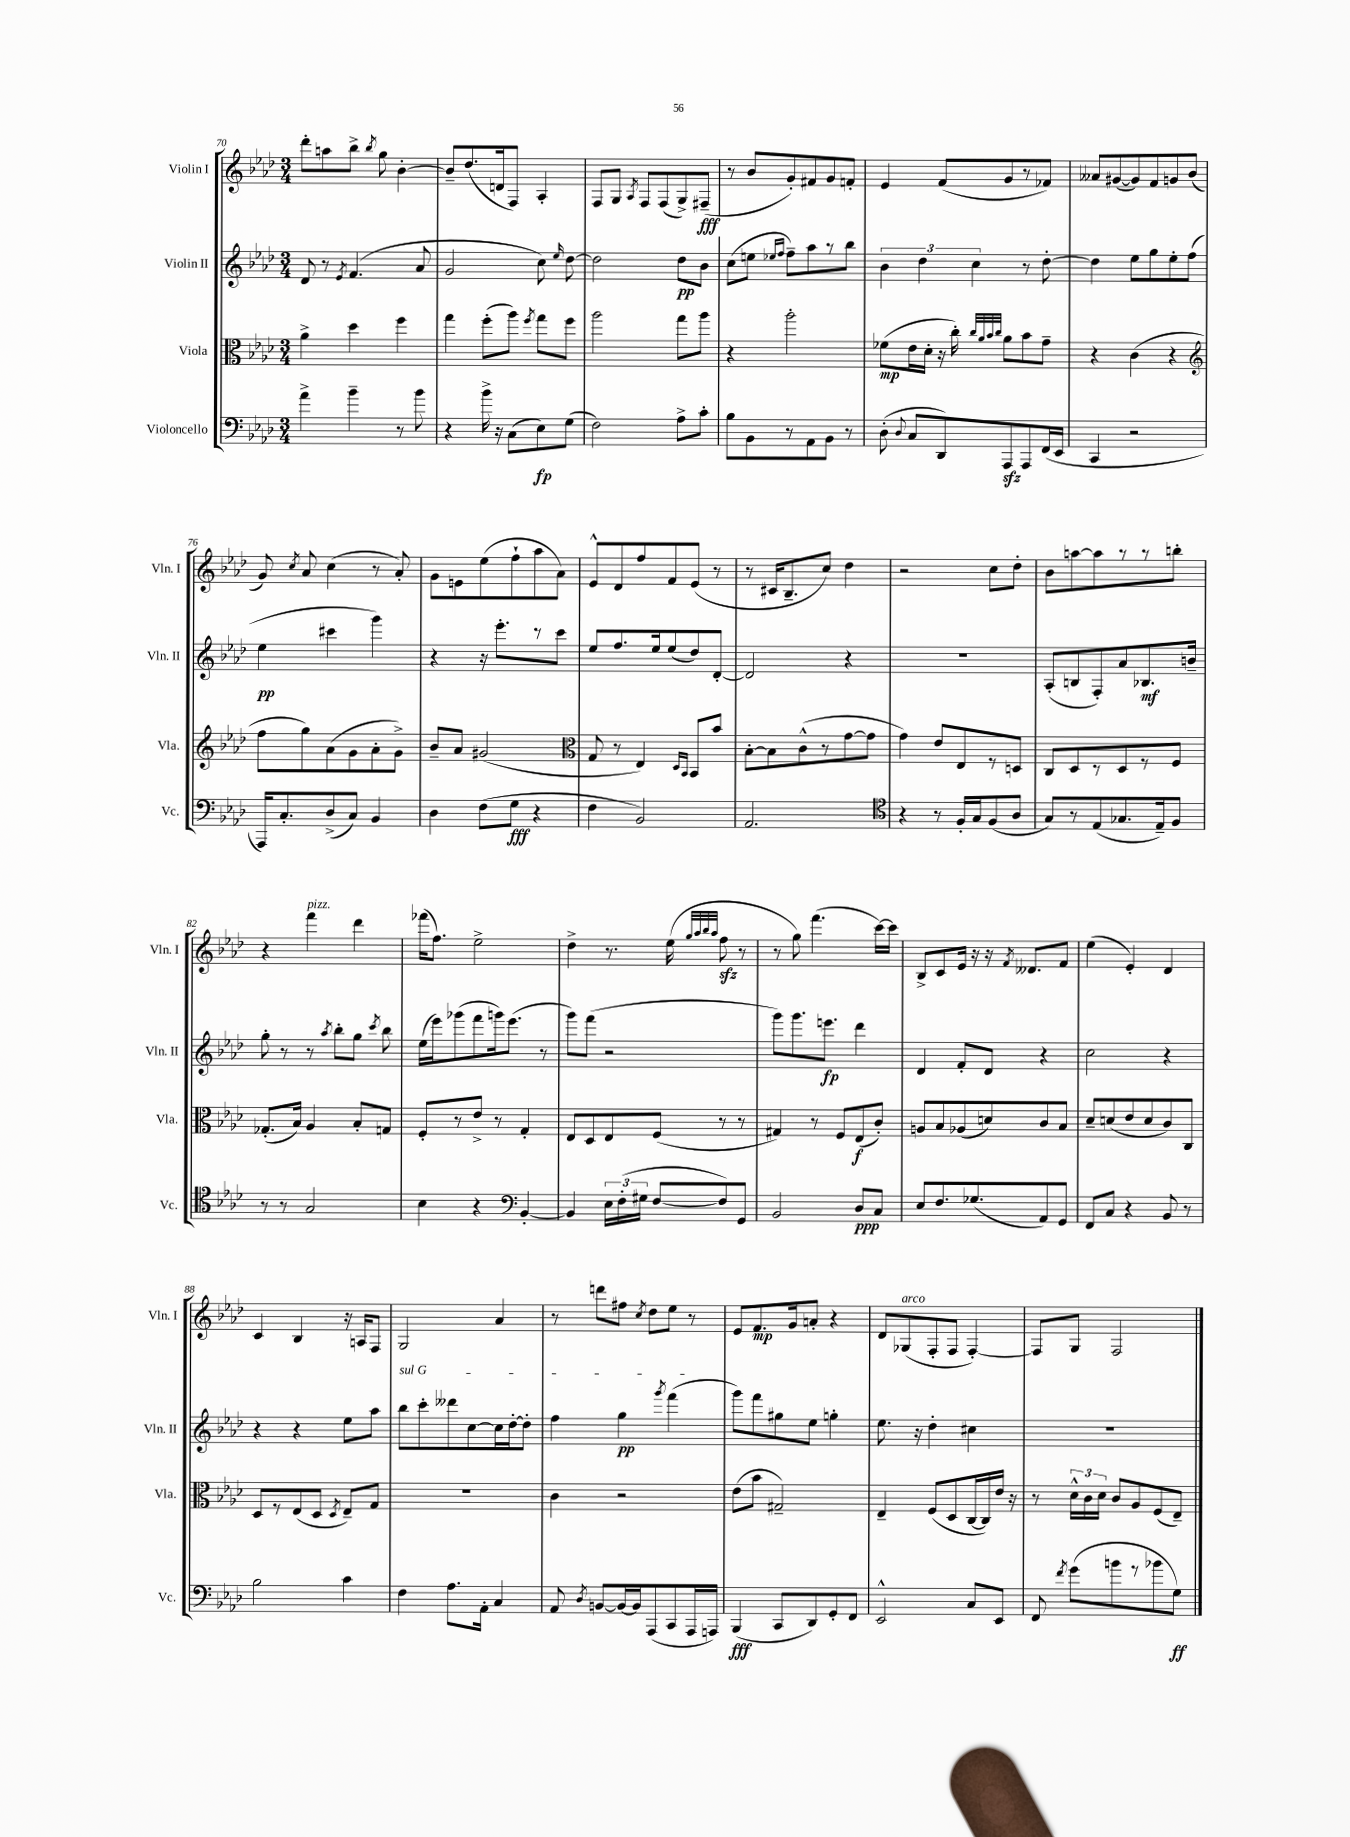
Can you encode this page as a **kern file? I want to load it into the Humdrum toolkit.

**kern	**dynam	**kern	**dynam	**kern	**dynam	**kern	**dynam
*part4	*part4	*part3	*part3	*part2	*part2	*part1	*part1
*staff4	*staff4	*staff3	*staff3	*staff2	*staff2	*staff1	*staff1
*I"Violoncello	*	*I"Viola	*	*I"Violin II	*	*I"Violin I	*
*I'Vc.	*	*I'Vla.	*	*I'Vln. II	*	*I'Vln. I	*
*clefF4	*	*clefC3	*	*clefG2	*	*clefG2	*
*k[b-e-a-d-]	*	*k[b-e-a-d-]	*	*k[b-e-a-d-]	*	*k[b-e-a-d-]	*
*M3/4	*	*M3/4	*	*M3/4	*	*M3/4	*
=70	=70	=70	=70	=70	=70	=70	=70
4a-^\	.	4a-^\	.	8d-/	.	8ddd-'\L	.
.	.	.	.	8r	.	8aan\	.
.	.	.	.	8qe-/	.	.	.
4b-~\	.	4dd-\	.	(4.f/	.	8bb-^\J	.
.	.	.	.	.	.	8qbb-/	.
.	.	.	.	.	.	8gg\	.
8r	.	4ff\	.	.	.	[4b-'\	.
8b-\	.	.	.	8a-/	.	.	.
=71	=71	=71	=71	=71	=71	=71	=71
4r	.	4gg\	.	2g/	.	8b-~/L]	.
.	.	.	.	.	.	(8.dd-/	.
16b-^\	.	(8ff'\L	.	.	.	.	.
16r	.	.	.	.	.	16dn/k	.
(8C\L	.	8aa-\J)	.	.	.	8F/J)	.
.	.	8qff/	.	.	.	.	.
8E-\)	fp	8gg\L	.	8cc\)	.	4A-'/	.
.	.	.	.	16qqee-/	.	.	.
(8G\J	.	8ff\J	.	[8dd-\	.	.	.
=72	=72	=72	=72	=72	=72	=72	=72
2F\)	.	2aa-\	.	2dd-\]	.	8F/L	.
.	.	.	.	.	.	8G/J	.
.	.	.	.	.	.	8qA-/	.
.	.	.	.	.	.	8F/L	.
.	.	.	.	.	.	(8F/	.
8A-^\L	.	8gg\L	.	8dd-\L	pp	8G^/)	.
8c'\J	.	8aa-\J	.	8b-\J	.	(8F#X~/J	fff
=73	=73	=73	=73	=73	=73	=73	=73
8B-\L	.	4r	.	(8cc\L	.	8r	.
8BB-\	.	.	.	8een\J	.	8b-/L	.
.	.	.	.	16qqee-X/LL	.	.	.
.	.	.	.	16qqff/JJ	.	.	.
8r	.	2aa-'\	.	8ff~\L)	.	8g'/)	.
8AA-\	.	.	.	8aa-\	.	8f#X/	.
8BB-\J	.	.	.	8r	.	8g/	.
8r	.	.	.	8bb-\J	.	8fn'/J	.
=74	=74	=74	=74	=74	=74	=74	=74
(8D-'\	.	(8f-X\L	mp	6b-\	.	4e-/	.
8qqD-/	.	.	.	.	.	.	.
8C/L	.	16e-\L	.	.	.	.	.
.	.	.	.	6dd-\	.	.	.
.	.	16d-'\JJ	.	.	.	.	.
8DD-/)	.	16r	.	.	.	(8f/L	.
.	.	16cc'\)	.	.	.	.	.
.	.	.	.	6cc\	.	.	.
.	.	32qqcc/LLL	.	.	.	.	.
.	.	32qqa-/	.	.	.	.	.
.	.	32qqb-/	.	.	.	.	.
.	.	32qqcc/JJJ	.	.	.	.	.
8AAA-zz/	.	8a-\L	.	.	.	8g/	.
8AAA-/	.	8b-\	.	8r	.	8r	.
(16FF/L	.	8g~\J	.	[8dd-'\	.	8f-X/J)	.
16EE-/JJ	.	.	.	.	.	.	.
=75	=75	=75	=75	=75	=75	=75	=75
4CC/	.	4r	.	4dd-\]	.	8a--X/L	.
.	.	.	.	.	.	([8g#X/	.
2r	.	(4c\	.	8ee-\L	.	8g#/])	.
.	.	.	.	8gg\	.	8f/	.
.	.	4r	.	8ee-'\	.	8gn/	.
.	.	.	.	(8ff\J	.	(8b-/J	.
!!LO:LB:g=z
=76	=76	=76	=76	=76	=76	=76	=76
*	*	*clefG2	*	*	*	*	*
16AAA-/KL)	.	8ff\L	.	4ee-\	pp	8g/)	.
8.C'/	.	.	.	.	.	.	.
.	.	.	.	.	.	8qcc/	.
.	.	8gg\)	.	.	.	8a-/	.
(8D-^/	.	(8a-\	.	4ccc#X\	.	(4cc\	.
8C/J)	.	8g\	.	.	.	.	.
4BB-/	.	8a-'\	.	4ggg\)	.	8r	.
.	.	8g^\J)	.	.	.	8a-'/)	.
=77	=77	=77	=77	=77	=77	=77	=77
4D-\	.	8b-~/L	.	4r	.	8g\L	.
.	.	8a-/J	.	.	.	8en\	.
(8F\L	.	(2g#X/	.	16r	.	(8ee-\	.
.	.	.	.	8.eee-'\L	.	.	.
8G\J	fff	.	.	.	.	8ff`\	.
4r	.	.	.	8r	.	8aa-\	.
.	.	.	.	8ccc\J	.	8a-\J)	.
=78	=78	=78	=78	=78	=78	=78	=78
*	*	*clefC3	*	*	*	*	*
4F\	.	8G/	.	8ee-/L	.	8e-^^/L	.
.	.	8r	.	8.ff/	.	8d-/	.
2BB-/)	.	4E-/)	.	.	.	8ff/	.
.	.	.	.	16ee-/k	.	.	.
.	.	.	.	(8ee-/	.	8f/	.
.	.	16qqD-/LL	.	.	.	.	.
.	.	16qqBB-/JJ	.	.	.	.	.
.	.	8BB-/L	.	8dd-/)	.	(8e-/J	.
.	.	8b-/J	.	[8d-'/J	.	8r	.
=79	=79	=79	=79	=79	=79	=79	=79
2.AA-/	.	[8B-'\L	.	2d-/]	.	8r	.
.	.	8B-\]	.	.	.	16c#X/KL	.
.	.	.	.	.	.	8.B-~/	.
.	.	(8c^^\	.	.	.	.	.
.	.	8r	.	.	.	8cc/J)	.
.	.	[8g\	.	4r	.	4dd-\	.
.	.	8g\J]	.	.	.	.	.
=80	=80	=80	=80	=80	=80	=80	=80
*clefC4	*	*	*	*	*	*	*
4r	.	4g\)	.	2.r	.	2r	.
8r	.	8e-/L	.	.	.	.	.
16F'/LL	.	8E-/	.	.	.	.	.
16G/J	.	.	.	.	.	.	.
(8F/	.	8r	.	.	.	8cc\L	.
8A-/J	.	8Dn/J	.	.	.	8dd-'\J	.
=81	=81	=81	=81	=81	=81	=81	=81
8G/L)	.	8C/L	.	(8A-'/L	.	8b-\L	.
8r	.	8D-/	.	8Bn/	.	[8aan\	.
(8E-/	.	8r	.	8F'/)	.	8aa\]	.
8.G-X/	.	8D-/	.	8a-/	.	8r	.
.	.	8r	.	8.B-X/	mf	8r	.
16E-~/k)	.	.	.	.	.	.	.
8F/J	.	8F/J	.	.	.	8bbn'\J	.
.	.	.	.	16bn~/Jk	.	.	.
!!LO:LB:g=z
=82	=82	=82	=82	=82	=82	=82	=82
8r	.	(8.G-X'/L	.	8gg'\	.	4r	.
8r	.	.	.	8r	.	.	.
.	.	16B-/Jk)	.	.	.	.	.
!	!	!	!	!	!	!LO:TX:a:i:t=pizz.	!
2G/	.	4A-/	.	8r	.	4fff\	.
.	.	.	.	8qaa-/	.	.	.
.	.	.	.	8bb-'\L	.	.	.
.	.	8B-'/L	.	8gg\J	.	4ddd-\	.
.	.	.	.	8qccc/	.	.	.
.	.	8Gn/J	.	8bb-\	.	.	.
=83	=83	=83	=83	=83	=83	=83	=83
4B-\	.	8F'/L	.	(16ee-\LL	.	(16fff-X\KL	.
.	.	.	.	16eee-\J)	.	8.ff\J)	.
.	.	8r	.	(8ggg-X\	.	.	.
4r	.	8e-^/J	.	8fff\	.	2ee-^\	.
.	.	8r	.	16gggn\k)	.	.	.
.	.	.	.	(8.eee-\J	.	.	.
*clefF4	*	*	*	*	*	*	*
[4BB-'/	.	4G'/	.	.	.	.	.
.	.	.	.	8r	.	.	.
=84	=84	=84	=84	=84	=84	=84	=84
4BB-/]	.	8E-/L	.	8ggg\L)	.	4dd-^\	.
.	.	8D-/	.	(8fff\J	.	.	.
24E-\LL	.	8E-/	.	2r	.	8.r	.
(24F'\	.	.	.	.	.	.	.
24G#X\JJ	.	.	.	.	.	.	.
[8F/L	.	(8F/J	.	.	.	.	.
.	.	.	.	.	.	(16ee-\	.
.	.	.	.	.	.	32qqgg/LLL	.
.	.	.	.	.	.	32qqaa-/	.
.	.	.	.	.	.	32qqbb-/	.
.	.	.	.	.	.	32qqaa-/JJJ	.
8F/])	.	8r	.	.	.	8ffzz\	.
8GG/J	.	8r	.	.	.	8r	.
=85	=85	=85	=85	=85	=85	=85	=85
2BB-/	.	4G#X/)	.	8ggg\L)	.	8r	.
.	.	.	.	8.ggg\	.	8gg\)	.
.	.	8r	.	.	.	(4.fff\	.
.	.	.	.	8.eeen\J	fp	.	.
.	.	8F/L	.	.	.	.	.
8D-/L	ppp	(8E-/	f	4ddd-\	.	.	.
8C/J	.	8c'/J)	.	.	.	[16ccc\LL)	.
.	.	.	.	.	.	16ccc\JJ]	.
=86	=86	=86	=86	=86	=86	=86	=86
8E-/L	.	8An/L	.	4d-/	.	8B-^/L	.
8.F/	.	8B-/	.	.	.	8c/	.
.	.	(8A-X/	.	8f'/L	.	16e-/Jk	.
(8.G-X/	.	.	.	.	.	16r	.
.	.	8dn/)	.	8d-/J	.	16r	.
.	.	.	.	.	.	8qf/	.
.	.	.	.	.	.	8.d--X/L	.
8AA-/)	.	8c/	.	4r	.	.	.
8GG/J	.	8B-/J	.	.	.	8f/J	.
=87	=87	=87	=87	=87	=87	=87	=87
8FF/L	.	8d-~/L	.	2cc\	.	(4ee-\	.
8C/J	.	(8dn/	.	.	.	.	.
4r	.	8e-/	.	.	.	4e-'/)	.
.	.	8d/	.	.	.	.	.
8BB-/	.	8c/)	.	4r	.	4d-/	.
8r	.	8C/J	.	.	.	.	.
!!LO:LB:g=z
=88	=88	=88	=88	=88	=88	=88	=88
2B-\	.	8D-/L	.	4r	.	4c/	.
.	.	8r	.	.	.	.	.
.	.	(8E-/	.	4r	.	4B-/	.
.	.	8D-/J	.	.	.	.	.
.	.	8qD-/	.	.	.	.	.
4c\	.	8E-~/L)	.	8ee-\L	.	16r	.
.	.	.	.	.	.	16An/KL	.
.	.	8G/J	.	8aa-\J	.	8F/J	.
=89	=89	=89	=89	=89	=89	=89	=89
!	!	!	!	!LO:TX:a:i:t=sul G	!	!	!
4F\	.	2.r	.	8bb-\L	.	2G/	.
.	.	.	.	8ccc'\	.	.	.
8.A-\L	.	.	.	8ddd--X\	.	.	.
.	.	.	.	[8cc\	.	.	.
16AA-'\Jk	.	.	.	.	.	.	.
4C/	.	.	.	16cc\L]	.	4a-/	.
.	.	.	.	[16dd-'\J	.	.	.
.	.	.	.	8dd-'\J]	.	.	.
=90	=90	=90	=90	=90	=90	=90	=90
8AA-/	.	4c\	.	4ff\	.	8r	.
8qD-/	.	.	.	.	.	.	.
[8BBn/L	.	.	.	.	.	8dddn\L	.
16BB/L_	.	2r	.	4gg\	pp	8ff#X\J	.
16BB/J]	.	.	.	.	.	.	.
.	.	.	.	.	.	8qcc/	.
(8AAA-/	.	.	.	.	.	8dd-\L	.
.	.	.	.	8qggg/	.	.	.
8CC/	.	.	.	(4fff\	.	8ee-\J	.
16AAA-/L	.	.	.	.	.	8r	.
16AAAn/JJ)	.	.	.	.	.	.	.
=91	=91	=91	=91	=91	=91	=91	=91
(4BBB-/	fff	(8e-\L	.	8ggg\L)	.	8e-/L	.
.	.	8b-\J	.	8fff\	.	8.f/	mp
8CC/L	.	2G#X~/)	.	8gg#X\	.	.	.
.	.	.	.	.	.	16g/k	.
8DD-/)	.	.	.	8ee-\J	.	8an'/J	.
8GG'/	.	.	.	4ggn'\	.	4r	.
8FF/J	.	.	.	.	.	.	.
=92	=92	=92	=92	=92	=92	=92	=92
2EE-^^/	.	4E-~/	.	8.ee-\	.	8d-/L	.
!	!	!	!	!	!	!LO:TX:a:i:t=arco	!
.	.	.	.	.	.	(8G-X/	.
.	.	.	.	16r	.	.	.
.	.	(8F/L	.	4dd-'\	.	8F'/	.
.	.	8D-/	.	.	.	8F/J	.
8C/L	.	[16C/L	.	4cc#X\	.	[4F'/)	.
.	.	16C/])	.	.	.	.	.
8EE-/J	.	16e-/JJ	.	.	.	.	.
.	.	16r	.	.	.	.	.
=93	=93	=93	=93	=93	=93	=93	=93
8FF/	.	8r	.	2.r	.	8F/L]	.
8qf/	.	.	.	.	.	.	.
(8g\L	.	24d-^^\LL	.	.	.	8G/J	.
.	.	24c\	.	.	.	.	.
.	.	24d-\JJ	.	.	.	.	.
8bn\	.	8c/L	.	.	.	2F/	.
8r	.	8A-/	.	.	.	.	.
8b-X\	.	(8F/	.	.	.	.	.
8G\J)	ff	8E-~/J)	.	.	.	.	.
==	==	==	==	==	==	==	==
*-	*-	*-	*-	*-	*-	*-	*-
